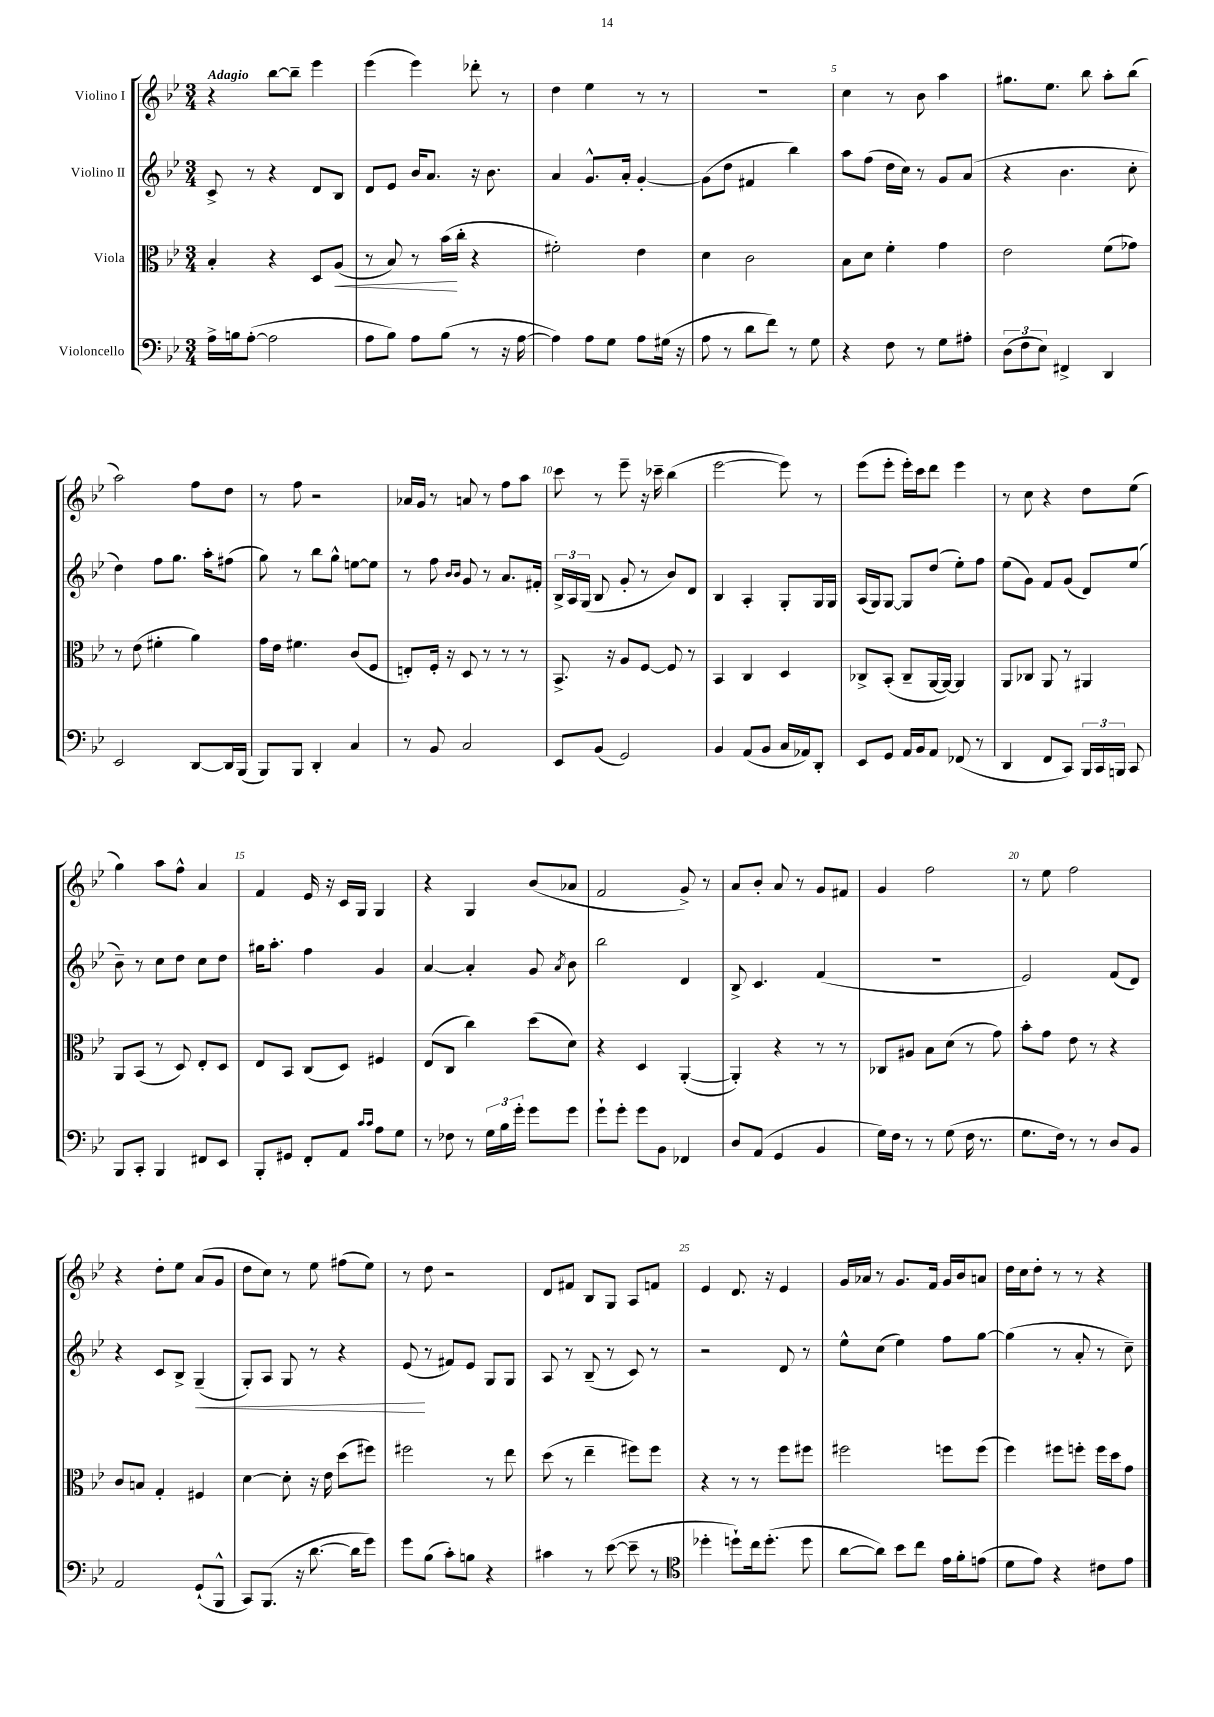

**kern	**kern	**dynam	**kern	**dynam	**kern
*part4	*part3	*part3	*part2	*part2	*part1
*staff4	*staff3	*staff3	*staff2	*staff2	*staff1
*I"Violoncello	*I"Viola	*	*I"Violino II	*	*I"Violino I
*clefF4	*clefC3	*	*clefG2	*	*clefG2
*k[b-e-]	*k[b-e-]	*	*k[b-e-]	*	*k[b-e-]
*M3/4	*M3/4	*	*M3/4	*	*M3/4
=1	=1	=1	=1	=1	=1
!	!	!	!	!	!LO:TX:a:B:t=Adagio
16A^\LL	4B-'/	.	8c^/	.	4r
16Bn\J	.	.	.	.	.
([8A'\J	.	.	8r	.	.
2A\]	4r	.	4r	.	[8bb-\L
.	.	.	.	.	8bb-~\J]
.	8D/L	.	8d/L	.	4eee-\
!	!	!LO:HP:b	!	!	!
.	(8A/J	<	8B-/J	.	.
=2	=2	=2	=2	=2	=2
8A\L	8r	.	8d/L	.	(4eee-\
8B-\J)	8B-/)	.	8e-/J	.	.
8A\L	8r	.	16b-/KL	.	4eee-\)
.	.	.	8.a/J	.	.
(8B-\J	(16b-\LL	.	.	.	.
.	16cc'\JJ	[	.	.	.
8r	4r	.	16r	.	8ddd-X'\
.	.	.	8.b-\	.	.
16r	.	.	.	.	8r
[16A\	.	.	.	.	.
=3	=3	=3	=3	=3	=3
4A\])	2f#X'\)	.	4a/	.	4dd\
8A\L	.	.	8.g^^/L	.	4ee-\
8G\J	.	.	.	.	.
.	.	.	16a'/Jk	.	.
8A\L	4e-\	.	[4g'/	.	8r
(16G#X\Jk	.	.	.	.	8r
16r	.	.	.	.	.
=4	=4	=4	=4	=4	=4
8A\	4d\	.	(8g\L]	.	2.r
8r	.	.	8dd\J	.	.
8d\L	2c\	.	4f#X/	.	.
8f\J)	.	.	.	.	.
8r	.	.	4bb-\)	.	.
8G\	.	.	.	.	.
=5	=5	=5	=5	=5	=5
4r	8B-\L	.	8aa\L	.	4cc\
.	8d\J	.	(8ff\J	.	.
8F\	4f'\	.	16dd\LL	.	8r
.	.	.	16cc\JJ)	.	.
8r	.	.	8r	.	8b-\
8G\L	4g\	.	8g/L	.	4aa\
8A#X'\J	.	.	(8a/J	.	.
=6	=6	=6	=6	=6	=6
(12D\L	2e-\	.	4r	.	8.gg#X\L
12F\	.	.	.	.	.
12E-\J)	.	.	.	.	.
.	.	.	.	.	8.ee-\J
4FF#X^/	.	.	4.b-\	.	.
.	.	.	.	.	8bb-\
4DD/	(8f\L	.	.	.	8aa'\L
.	8g-X\J)	.	8cc'\	.	(8bb-\J
!!LO:LB:g=z
=7	=7	=7	=7	=7	=7
2EE-/	8r	.	4dd\)	.	2aa\)
.	(8e-\	.	.	.	.
.	4f#X'\	.	8ff\L	.	.
.	.	.	8.gg\J	.	.
[8DD/L	4a\)	.	.	.	8ff\L
.	.	.	16aa'\KL	.	.
16DD/L]	.	.	(8ff#X\J	.	8dd\J
(16BBB-/JJ	.	.	.	.	.
=8	=8	=8	=8	=8	=8
8BBB-/L)	16g\LL	.	8gg\)	.	8r
.	16e-\JJ	.	.	.	.
8BBB-/J	4.f#X\	.	8r	.	8ff\
4DD'/	.	.	8bb-\L	.	2r
.	.	.	8gg^^\J	.	.
4C/	(8c/L	.	[8een\L	.	.
.	8F/J	.	8ee\J]	.	.
=9	=9	=9	=9	=9	=9
8r	8En'/L)	.	8r	.	16a-X/LL
.	.	.	.	.	16g/JJ
8BB-/	16F'/Jk	.	8ff\	.	8r
.	16r	.	.	.	.
.	.	.	16qqb-/LL	.	.
.	.	.	16qqb-/JJ	.	.
2C/	8D/	.	8g/	.	8an/
.	8r	.	8r	.	8r
.	8r	.	8.a/L	.	8ff\L
.	8r	.	.	.	8aa\J
.	.	.	16f#X'/Jk	.	.
=10	=10	=10	=10	=10	=10
8EE-/L	8.BB-^/	.	24B-^/LL	.	8ccc\
.	.	.	24A/	.	.
.	.	.	(24G/JJ	.	.
(8BB-/J	.	.	8B-/	.	8r
.	16r	.	.	.	.
2GG/)	8A/L	.	8g'/	.	8eee-~\
.	[8F/J	.	8r	.	16r
.	.	.	.	.	16ccc-X~\
.	8F/]	.	8b-/L)	.	(4bb-\
.	8r	.	8d/J	.	.
=11	=11	=11	=11	=11	=11
4BB-/	4BB-/	.	4B-/	.	[2eee-\
(8AA/L	4C/	.	4A'/	.	.
8BB-/J	.	.	.	.	.
16C/LL	4D/	.	8G'/L	.	8eee-\])
16AA-X/J)	.	.	.	.	.
8DD'/J	.	.	16G/L	.	8r
.	.	.	16G/JJ	.	.
=12	=12	=12	=12	=12	=12
8EE-/L	8C-X^/L	.	(16A/LL	.	(8eee-\L
.	.	.	16G/J)	.	.
8GG/J	(8BB-'/J	.	[8G/J	.	8eee-'\J
16AA/LL	8C-~/L	.	8G/L]	.	16eee-'\LL)
16BB-/J	.	.	.	.	16ccc\J
8AA/J	[16AA/L	.	(8dd/J	.	8ddd\J
.	16AA/JJ_)	.	.	.	.
(8FF-X/	4AA/]	.	8ee-'\L)	.	4eee-\
8r	.	.	8ff\J	.	.
=13	=13	=13	=13	=13	=13
4DD/	8AA/L	.	(8ee-\L	.	8r
.	8C-X/J	.	8g\J)	.	8cc\
8FF/L	8AA/	.	8f/L	.	4r
8CC/J)	8r	.	(8g/J	.	.
24BBB-/LL	4AA#X/	.	8d/L)	.	8dd\L
24CC/	.	.	.	.	.
24BBBn/JJ	.	.	.	.	.
8CC/	.	.	(8ee-/J	.	(8ee-\J
!!LO:LB:g=z
=14	=14	=14	=14	=14	=14
8BBB-/L	8AA/L	.	8b-~\)	.	4gg\)
8CC'/J	(8BB-/J	.	8r	.	.
4BBB-/	8r	.	8cc\L	.	8aa\L
.	8D/)	.	8dd\J	.	8ff^^\J
8FF#X/L	8E-'/L	.	8cc\L	.	4a/
8EE-/J	8D/J	.	8dd\J	.	.
=15	=15	=15	=15	=15	=15
8BBB-'/L	8E-/L	.	16gg#X\KL	.	4f/
.	.	.	8.aa'\J	.	.
8GG#X/J	8BB-/J	.	.	.	.
8FF'/L	(8C/L	.	4ff\	.	16e-/
.	.	.	.	.	16r
8AA/J	8D/J)	.	.	.	16c/LL
.	.	.	.	.	16G/JJ
16qqc/LL	.	.	.	.	.
16qqc/JJ	.	.	.	.	.
8A\L	4F#X/	.	4g/	.	4G/
8G\J	.	.	.	.	.
=16	=16	=16	=16	=16	=16
8r	(8E-/L	.	[4a/	.	4r
8F-X\	8C/J	.	.	.	.
8r	4cc\)	.	4a'/]	.	4G/
24G\LL	.	.	.	.	.
24B-\	.	.	.	.	.
24g'\JJ	.	.	.	.	.
8g\L	(8dd\L	.	8g/	.	(8b-/L
.	.	.	8qa/	.	.
8g\J	8d\J)	.	8b-\	.	8a-X/J
=17	=17	=17	=17	=17	=17
8g`\L	4r	.	2bb-\	.	2f/
8g'\J	.	.	.	.	.
8g\L	4D/	.	.	.	.
8BB-\J	.	.	.	.	.
4FF-X/	([4AA'/	.	4d/	.	8g^/)
.	.	.	.	.	8r
=18	=18	=18	=18	=18	=18
8D/L	4AA'/])	.	8B-^/	.	8a/L
(8AA/J	.	.	4.c/	.	8b-'/J
4GG/	4r	.	.	.	8a/
.	.	.	.	.	8r
4BB-/	8r	.	(4f/	.	8g/L
.	8r	.	.	.	8f#X/J
=19	=19	=19	=19	=19	=19
16G\LL)	8C-X/L	.	2.r	.	4g/
16F\JJ	.	.	.	.	.
8r	8A#X/J	.	.	.	.
8r	8B-\L	.	.	.	2ff\
(8G\	(8d\J	.	.	.	.
16F\	8r	.	.	.	.
8.r	.	.	.	.	.
.	8g\)	.	.	.	.
=20	=20	=20	=20	=20	=20
8.G\L	8b-'\L	.	2e-/)	.	8r
.	8g\J	.	.	.	8ee-\
16F\Jk)	.	.	.	.	.
8r	8e-\	.	.	.	2ff\
8r	8r	.	.	.	.
8D/L	4r	.	(8f/L	.	.
8BB-/J	.	.	8d/J)	.	.
!!LO:LB:g=z
=21	=21	=21	=21	=21	=21
2AA/	8c/L	.	4r	.	4r
.	8Bn/J	.	.	.	.
.	4G'/	.	8c/L	.	8dd'\L
.	.	.	8B-^/J	.	8ee-\J
!	!	!	!	!LO:HP:b	!
(8GG`/L	4F#X/	.	(4G~/	<	(8a/L
8BBB-^^/J	.	.	.	.	8g/J
=22	=22	=22	=22	=22	=22
8CC/L)	[4d\	.	8G'/L)	.	8dd\L
(8.BBB-/J	.	.	8A/J	.	8cc\J)
.	8d'\]	.	8G/	.	8r
16r	.	.	.	.	.
[8.d\	16r	.	8r	.	8ee-\
.	16e-\	.	.	.	.
.	(8dd\L	.	4r	.	(8ff#X\L
16d\KL]	.	.	.	.	.
8g\J)	8ff#X\J)	.	.	.	8ee-\J)
=23	=23	=23	=23	=23	=23
8g\L	2ff#X\	.	(8e-/	.	8r
(8B-\J	.	.	8r	[	8dd\
8c'\L)	.	.	8f#X/L)	.	2r
8Bn\J	.	.	8e-/J	.	.
4r	8r	.	8G/L	.	.
.	8ee-\	.	8G/J	.	.
=24	=24	=24	=24	=24	=24
4c#X\	(8dd\	.	8A/	.	8d/L
.	8r	.	8r	.	8f#X/J
8r	4ee-~\	.	(8B-~/	.	8B-/L
([8e-\	.	.	8r	.	8G/J
8e-~\]	8ff#X\L)	.	8c/)	.	8A/L
8r	8ff#\J	.	8r	.	8fn/J
=25	=25	=25	=25	=25	=25
*clefC4	*	*	*	*	*
4dd-X'\	4r	.	2r	.	4e-/
8ddn`\L)	8r	.	.	.	8.d/
16cc\k	8r	.	.	.	.
(8.dd'\J	.	.	.	.	16r
.	8ff\L	.	8d/	.	4e-/
8dd\	8ff#X\J	.	8r	.	.
=26	=26	=26	=26	=26	=26
[8a\L	2ff#X\	.	8ee-^^\L	.	16g/LL
.	.	.	.	.	16a-X/JJ
8a\J])	.	.	(8cc\J	.	8r
8b-\L	.	.	4ee-\)	.	8.g/L
8cc\J	.	.	.	.	.
.	.	.	.	.	16f/Jk
16e-\LL	8ffn\L	.	8ff\L	.	16g/LL
16f'\J	.	.	.	.	16b-/J
(8en\J	(8ff\J	.	[8gg\J	.	8an/J
=27	=27	=27	=27	=27	=27
8d\L	4ff\)	.	(4gg\]	.	16dd\LL
.	.	.	.	.	16cc\J
8e-\J)	.	.	.	.	8dd'\J
4r	8ff#X\L	.	8r	.	8r
.	8ffn'\J	.	8a'/	.	8r
8c#X\L	16ff\LL	.	8r	.	4r
.	16dd\J	.	.	.	.
8e-\J	8g\J	.	8cc~\)	.	.
==	==	==	==	==	==
*-	*-	*-	*-	*-	*-
